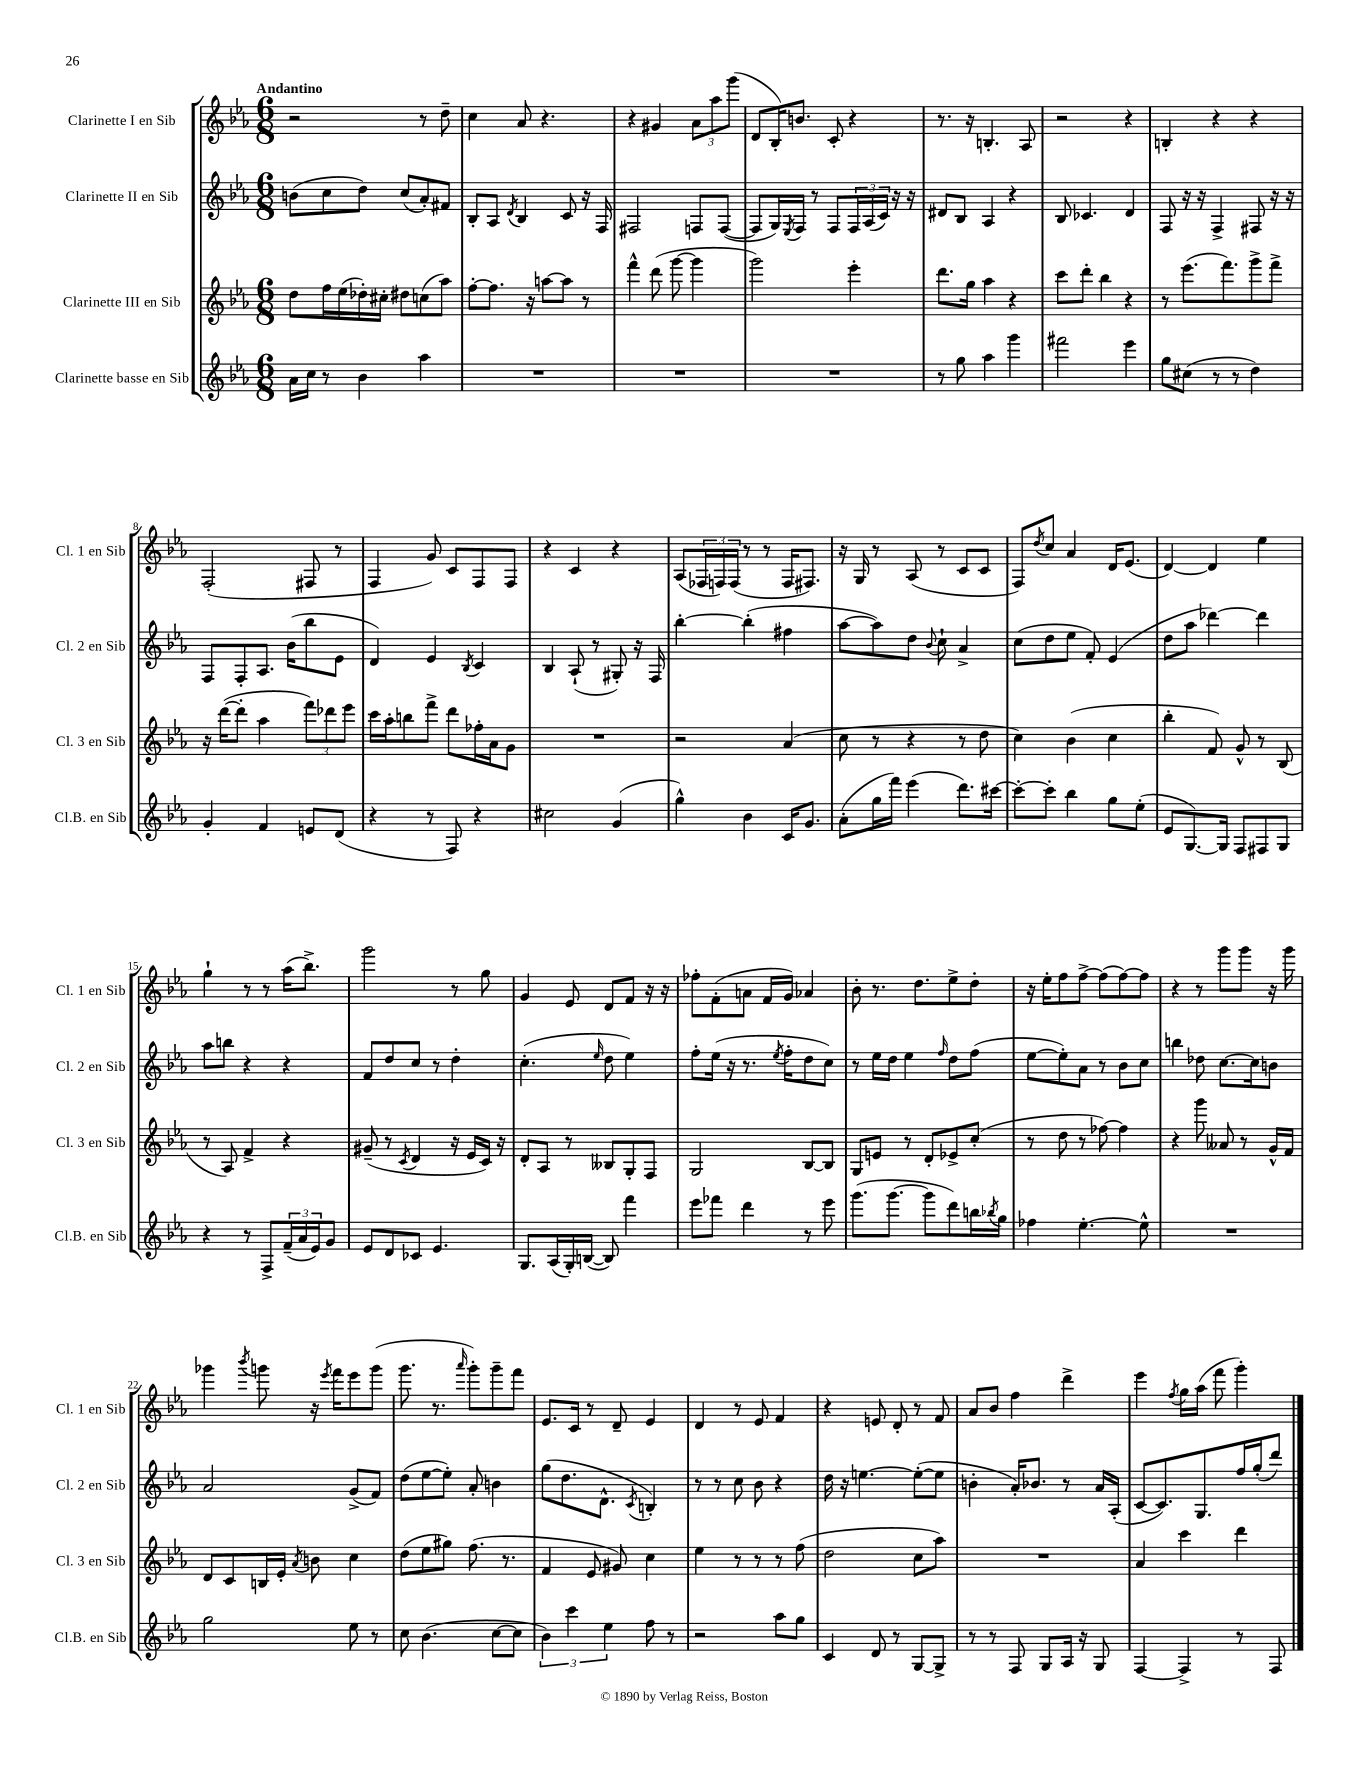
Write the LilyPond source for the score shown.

<<
\new StaffGroup <<
\new Staff = "s0" \with { instrumentName = "Clarinette I en Sib" shortInstrumentName = "Cl. 1 en Sib" } {
    \clef treble \key ees \major \numericTimeSignature \time 6/8 \tempo "Andantino"
    r2 r8 d''8-- |
    c''4 aes'8 r4. |
    r4 gis'4 \tuplet 3/2 { aes'8 aes''8 g'''8( } |
    d'8 bes16-.) b'8. c'8-. r4 |
    r8. r16 b4.-. aes8 |
    r2 r4 |
    b4-. r4 r4 |
    f2-.( fis8 r8 |
    f4 g'8) c'8 f8 f8 |
    r4 c'4 r4 |
    aes8( \tuplet 3/2 { fes16 f16) f16( } r8 r8 f16 fis8.) |
    r16 g16 r8 aes8( r8 c'8 c'8 |
    f8) \acciaccatura { d''8 } c''8 aes'4 d'16 ees'8.( |
    d'4~) d'4 ees''4 |
    g''4-! r8 r8 aes''16( bes''8.->) |
    g'''2 r8 g''8 |
    g'4 ees'8 d'8 f'8 r16 r16 |
    fes''8-. f'8-.( a'8 f'16 g'16) aes'4 |
    bes'8-. r8. d''8. ees''8-> d''8-. |
    r16 ees''16-. f''8 f''8~-> f''8( f''8~) f''8 |
    r4 r8 g'''8 g'''8 r16 g'''16 |
    ges'''4 \acciaccatura { bes'''8 } g'''8 r16 \acciaccatura { ees'''8 } f'''16 ees'''8 g'''8( |
    g'''8. r8. \grace { aes'''16 } g'''8-.) g'''8-- f'''8 |
    ees'8. c'16 r8 d'8-- ees'4 |
    d'4 r8 ees'8 f'4 |
    r4 e'8 d'8-. r8 f'8 |
    aes'8 bes'8 f''4 d'''4-> |
    ees'''4 \acciaccatura { f''8 } g''16 aes''16( f'''8 g'''4-.) \bar "|." |
}
\new Staff = "s1" \with { instrumentName = "Clarinette II en Sib" shortInstrumentName = "Cl. 2 en Sib" } {
    \clef treble \key ees \major \numericTimeSignature \time 6/8
    b'8( c''8 d''8) c''8( aes'8-.) fis'8 |
    bes8-. aes8 \acciaccatura { d'8 } bes4 c'8 r16 f16 |
    fis2 f8 f8~( |
    f8 g16) \acciaccatura { ees8 } f16 r8 f8 \tuplet 3/2 { f16 aes16( c'16) } r16 r16 |
    dis'8 bes8 aes4 r4 |
    bes8 ces'4. d'4 |
    f8 r16 r16 f4-> fis8 r16 r16 |
    f8 f8-. aes8. bes'16( bes''8 ees'8 |
    d'4) ees'4 \acciaccatura { bes8 } c'4 |
    bes4 aes8-!( r8 gis8-.) r16 f16 |
    bes''4~-. bes''4-.( fis''4 |
    aes''8~ aes''8) d''8 \appoggiatura { bes'8 } c''8-! aes'4-> |
    c''8( d''8 ees''8 f'8-.) ees'4( |
    d''8 aes''8 des'''4~) des'''4 |
    aes''8 b''8 r4 r4 |
    f'8 d''8 c''8 r8 d''4-. |
    c''4.-.( \grace { ees''16 } d''8 ees''4) |
    f''8-. ees''16( r16 r8. \acciaccatura { ees''8 } f''16-. d''8 c''8) |
    r8 ees''16 d''16 ees''4 \grace { f''16 } d''8 f''8( |
    ees''8~ ees''8-.) aes'8 r8 bes'8 c''8 |
    b''4 des''8 c''8.~ c''16 b'8 |
    aes'2 g'8->( f'8) |
    d''8( ees''8~ ees''8-.) aes'8-. b'4 |
    g''8( d''8. d'8.-^ \acciaccatura { c'8 } b4-.) |
    r8 r8 c''8 bes'8 r4 |
    d''16 r16 e''4.~ e''8~-.( e''8 |
    b'4-. aes'16-.) bes'8. r8 aes'16 aes16-.( |
    c'8~ c'8.) g8. f''16 g''16-.( d'''8) \bar "|." |
}
\new Staff = "s2" \with { instrumentName = "Clarinette III en Sib" shortInstrumentName = "Cl. 3 en Sib" } {
    \clef treble \key ees \major \numericTimeSignature \time 6/8
    d''8 f''16 ees''16( des''16-.) cis''16-. dis''8 c''8( aes''8) |
    f''8~-. f''8. r16 a''8~ a''8 r8 |
    f'''4-^ d'''8( g'''8~ g'''4 |
    g'''2) ees'''4-. |
    d'''8. g''16 aes''4 r4 |
    c'''8 d'''8-. bes''4 r4 |
    r8 ees'''8.( f'''8.) g'''8-> f'''8-> |
    r16 d'''16~( d'''8-. aes''4 \tuplet 3/2 { f'''8) des'''8 ees'''8 } |
    c'''16 aes''16-. b''8 f'''8-> d'''8 fes''16-. aes'16 g'8 |
    R2. |
    r2 aes'4( |
    c''8 r8 r4 r8 d''8 |
    c''4) bes'4( c''4 |
    bes''4-. f'8) g'8-^ r8 bes8( |
    r8 aes8) f'4-> r4 |
    gis'8--( r8 \acciaccatura { c'8 } d'4 r16 ees'16 c'16) r16 |
    d'8-. aes8 r8 beses8 g8-. f8 |
    g2 bes8~ bes8 |
    g8 e'8 r8 d'8-. ees'8-> c''8-.( |
    r8 d''8 r8 fes''8~) fes''4 |
    r4 g'''8 aeses'8 r8 g'16-^ f'16 |
    d'8 c'8 b16 ees'16-. \acciaccatura { aes'8 } b'8 c''4 |
    d''8( ees''8 gis''8) f''8.( r8. |
    f'4 ees'8 gis'8) c''4 |
    ees''4 r8 r8 r8 f''8( |
    d''2 c''8 aes''8) |
    R2. |
    aes'4 c'''4 d'''4 \bar "|." |
}
\new Staff = "s3" \with { instrumentName = "Clarinette basse en Sib" shortInstrumentName = "Cl.B. en Sib" } {
    \clef treble \key ees \major \numericTimeSignature \time 6/8
    aes'16 c''16 r8 bes'4 aes''4 |
    R2. |
    R2. |
    R2. |
    r8 g''8 aes''4 g'''4 |
    fis'''2 ees'''4 |
    g''8 cis''8( r8 r8 d''4) |
    g'4-. f'4 e'8 d'8( |
    r4 r8 f8) r4 |
    cis''2 g'4( |
    g''4-^) bes'4 c'16 g'8. |
    aes'8-.( g''16 f'''16) ees'''4( d'''8.) cis'''16~ |
    cis'''8~-. cis'''8-. bes''4 g''8 ees''8-.( |
    ees'8 g8.~) g16 f8 fis8 g8 |
    r4 r8 f8-> \tuplet 3/2 { f'16--( aes'16 ees'16) } g'8 |
    ees'8 d'8 ces'8 ees'4. |
    g8. aes16( g16-.) b16~( b8) f'''4 |
    ees'''8 fes'''8 d'''4 r8 ees'''8 |
    g'''8.( g'''8.~ g'''8 d'''8) b''16 \acciaccatura { bes''8 } g''16 |
    fes''4 ees''4.~-. ees''8-^ |
    R2. |
    g''2 ees''8 r8 |
    c''8 bes'4.( c''8~ c''8 |
    \tuplet 3/2 { bes'4) c'''4 ees''4 } f''8 r8 |
    r2 aes''8 g''8 |
    c'4 d'8 r8 g8~ g8-> |
    r8 r8 f8 g8 aes16 r16 g8 |
    f4~ f4-> r8 f8 \bar "|." |
}
>>
>>
